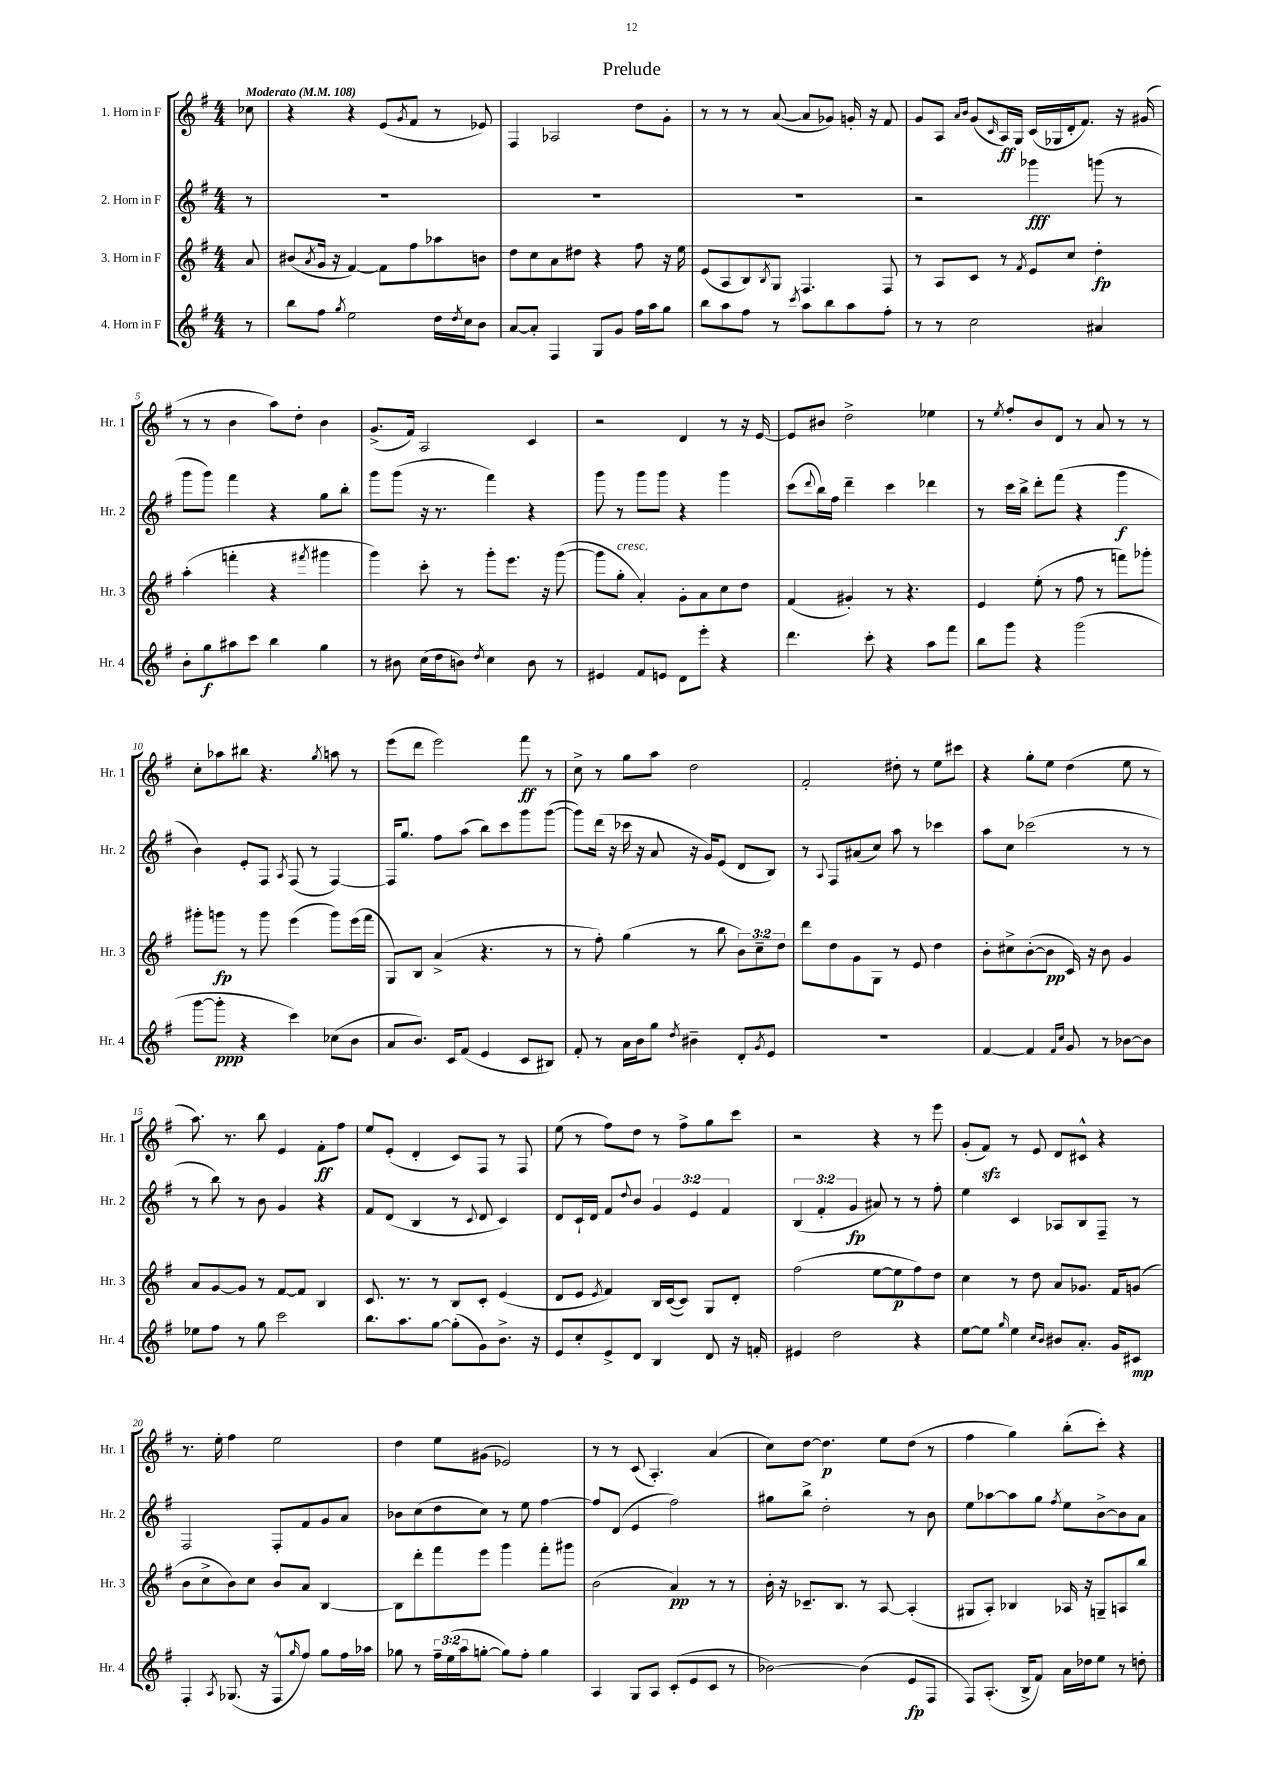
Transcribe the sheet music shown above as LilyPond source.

\header { title = "Prelude" }
<<
\new StaffGroup <<
\new Staff = "s0" \with { instrumentName = "1. Horn in F" shortInstrumentName = "Hr. 1" } {
    \clef treble \key g \major \numericTimeSignature \time 4/4 \partial 8 \tempo "Moderato" 4 = 108
    ces''8 |
    r4 r4 e'8( \acciaccatura { g'8 } fis'8 r8 ees'8) |
    fis4 aes2 d''8 g'8-. |
    r8 r8 r8 a'8~( a'8 ges'8) g'16-. r16 fis'8 |
    g'8 a8 \grace { a'16 b'16 } g'8( \grace { c'16 } a16\ff) g16 c'16( ges16 d'16-. fis'8.) r16 gis'16( |
    r8 r8 b'4 a''8) d''8-. b'4 |
    g'8.->( fis'16) a2 c'4 |
    r2 d'4 r8 r16 e'16~ |
    e'8 bis'8 d''2-> ees''4 |
    r8 \acciaccatura { e''8 } fis''8-. b'8 d'8 r8 a'8 r8 r8 |
    c''8-. aes''8 bis''8 r4. \acciaccatura { g''8 } a''8 r8 |
    e'''8( d'''8 e'''2) fis'''8\ff r8 |
    c''8-> r8 g''8 a''8 d''2 |
    fis'2-. dis''8-. r8 e''8 cis'''8 |
    r4 g''8-. e''8 d''4( e''8 r8 |
    a''8.) r8. b''8 e'4 fis'8-.\ff fis''8 |
    e''8 e'8-.( d'4-. c'8) fis8 r8 fis8 |
    e''8( r8 fis''8) d''8 r8 fis''8-> g''8 c'''8 |
    r2 r4 r8 e'''8 |
    g'8-.( fis'8\sfz) r8 e'8 d'8 cis'8-^ r4 |
    r8. e''16-. fis''4 e''2 |
    d''4 e''8 gis'8( ees'2) |
    r8 r8 c'8( a4.-.) a'4( |
    c''8) d''8~ d''4.\p e''8 d''8( r8 |
    fis''4 g''4) b''8-.( c'''8-.) r4 \bar "|." |
}
\new Staff = "s1" \with { instrumentName = "2. Horn in F" shortInstrumentName = "Hr. 2" } {
    \clef treble \key g \major \numericTimeSignature \time 4/4 \override Staff.TupletNumber.text = #tuplet-number::calc-fraction-text \partial 8
    r8 |
    R1 |
    R1 |
    R1 |
    r2 ges'''4\fff g'''8( r8 |
    g'''8 g'''8) fis'''4 r4 g''8 b''8-. |
    g'''8 g'''8( r16 r8. fis'''4) r4 |
    g'''8 r8 g'''8 g'''8 r4 g'''4 |
    c'''8( \appoggiatura { d'''8 } b''16) fis''16 d'''4-- c'''4 des'''4 |
    r8 c'''16 b''16-> d'''8-. fis'''8( r4 g'''4\f |
    b'4) e'8-. fis8 \acciaccatura { a8 } fis8( r8 fis4~) |
    fis16 g''8. fis''8 a''8( b''8) c'''8 g'''8 g'''8~( |
    g'''8) d'''16( r16 ces'''16 r16 a'8 r16 g'16) e'8( d'8 b8) |
    r8 \appoggiatura { a8 } fis8 ais'8( c''8) a''8 r8 ces'''4 |
    a''8 c''8 ces'''2( r8 r8 |
    r8 b''8) r8 b'8 g'4 r4 |
    fis'8 d'8( b4 r8 \appoggiatura { c'8 } d'8 c'4) |
    d'8 c'16-! d'16 fis'8 \appoggiatura { d''8 } b'8 \tuplet 3/2 { g'4 e'4 fis'4 } |
    \tuplet 3/2 { b4( fis'4-. g'4\fp } ais'8) r8 r8 fis''8-. |
    e''4 c'4 aes8 b8 fis8-- r8 |
    fis2 fis8-. fis'8 g'8 a'8 |
    bes'8 c''8( d''8 c''8) r8 e''8 fis''4~ |
    fis''8 d'8( e'4 fis''2) |
    gis''8 b''8-> d''2-. r8 b'8 |
    e''8 aes''8~ aes''8 g''8 \acciaccatura { fis''8 } e''8 b'8~-> b'8 a'8 \bar "|." |
}
\new Staff = "s2" \with { instrumentName = "3. Horn in F" shortInstrumentName = "Hr. 3" } {
    \clef treble \key g \major \numericTimeSignature \time 4/4 \override Staff.TupletNumber.text = #tuplet-number::calc-fraction-text \partial 8
    a'8 |
    bis'8( \acciaccatura { a'8 } g'16 r16 fis'4~) fis'8 fis''8 aes''8 b'8 |
    d''8 c''8 a'8 dis''8 r4 fis''8 r16 e''16 |
    e'8( a8 b8) \acciaccatura { b8 } g8 fis4. fis8 |
    r8 a8 c'8 r8 \acciaccatura { fis'8 } e'8 c''8 d''4-.\fp |
    a''4-.( f'''4-. r4 \acciaccatura { fis'''8 } gis'''4 |
    g'''4) c'''8-. r8 g'''8-. e'''8. r16 g'''8~( |
    g'''8 g''8-.^\markup { \italic "cresc." } a'4-.) g'8-. a'8 c''8 d''8 |
    fis'4( gis'4-.) r8 r4. |
    e'4 e''8-.( r8 fis''8 r8 f'''8) ges'''8-. |
    gis'''8-. g'''8\fp r8 g'''8 e'''4( g'''8) e'''16( fis'''16 |
    g8) b8 a'4->( r4. r8 |
    r8 fis''8-.) g''4( r8 b''8 \tuplet 3/2 { b'8) c''8-- d''8 } |
    d'''8 d''8 g'8 g8 r8 e'8 d''4 |
    b'8-. cis''8-> b'8~-.( b'8\pp c'16) r16 b'8 g'4 |
    a'8 g'8~ g'8 r8 fis'8~ fis'8 b4 |
    c'8. r8. r8 b8 c'8-. e'4( |
    d'8 e'8 \acciaccatura { e'8 } fis'4) b16 c'16~( c'8) g8 d'8-. |
    fis''2( e''8~ e''8\p fis''8) d''8 |
    c''4 r8 d''8 a'8 ges'8. fis'16 g'8( |
    b'8 c''8-> b'8) c''8 b'8 a'8 b4~ |
    b8 d'''8-. fis'''8 e'''8 g'''4 fis'''8-. gis'''8 |
    b'2( a'4\pp) r8 r8 |
    b'16-. r16 ces'8.-- b8. r8 a8~ a4-.( |
    gis8 a8-.) bes4 aes16 r16 g8-- a8 b''8 \bar "|." |
}
\new Staff = "s3" \with { instrumentName = "4. Horn in F" shortInstrumentName = "Hr. 4" } {
    \clef treble \key g \major \numericTimeSignature \time 4/4 \override Staff.TupletNumber.text = #tuplet-number::calc-fraction-text \partial 8
    r8 |
    b''8 fis''8 \acciaccatura { g''8 } e''2 d''16 \acciaccatura { d''8 } c''16 b'8 |
    a'8~ a'8-. fis4 g8 g'8 fis''16 a''16 g''8 |
    b''8 a''8 fis''8 r8 \acciaccatura { c'''8 } a''8 b''8 a''8 fis''8-. |
    r8 r8 c''2 ais'4 |
    b'8-. g''8\f ais''8 c'''8 b''4 g''4 |
    r8 bis'8 c''16( d''16 b'8) \acciaccatura { d''8 } c''4 b'8 r8 |
    eis'4 fis'8 e'8 d'8 e'''8-. r4 |
    d'''4. c'''8-. r4 a''8 fis'''8 |
    b''8 g'''8 r4 g'''2( |
    g'''8~ g'''8-.\ppp r4 c'''4) ces''8( b'8 |
    a'8 b'8.) c'16 fis'8( e'4 c'8 bis8) |
    fis'8-. r8 a'16 b'16 g''8 \acciaccatura { d''8 } bis'4-- d'8-. \acciaccatura { g'8 } e'8 |
    R1 |
    fis'4~ fis'4 \grace { fis'16 c''16 } g'8 r8 bes'8~ bes'8 |
    ees''8 fis''8 r8 g''8 c'''2 |
    b''8. a''8. g''8~ g''8-.( g'8) b'8.-> r16 |
    e'8 c''8-. e'8-> d'8 b4 d'8 r16 f'16-. |
    eis'4 d''2 r4 |
    e''8~ e''8 \grace { g''16 } e''4 \grace { c''16 b'16 } bis'8 a'8.-. g'16 cis'8\mp |
    fis4-. \acciaccatura { a8 } ges8.( r16 fis8-^ \grace { g''16 } fis''8) g''8 fis''16 aes''16 |
    ges''8 r8 \tuplet 3/2 { fis''16-- e''16( a''16 } g''8~-. g''8) fis''8-. g''4 |
    a4 g8 a8 c'8-.( e'8 c'8 r8 |
    bes'2~) bes'4( e'8\fp fis8 |
    fis8) a8.-.( b16-> fis'8) a'16 des''16 e''8 r8 d''8-. \bar "|." |
}
>>
>>
